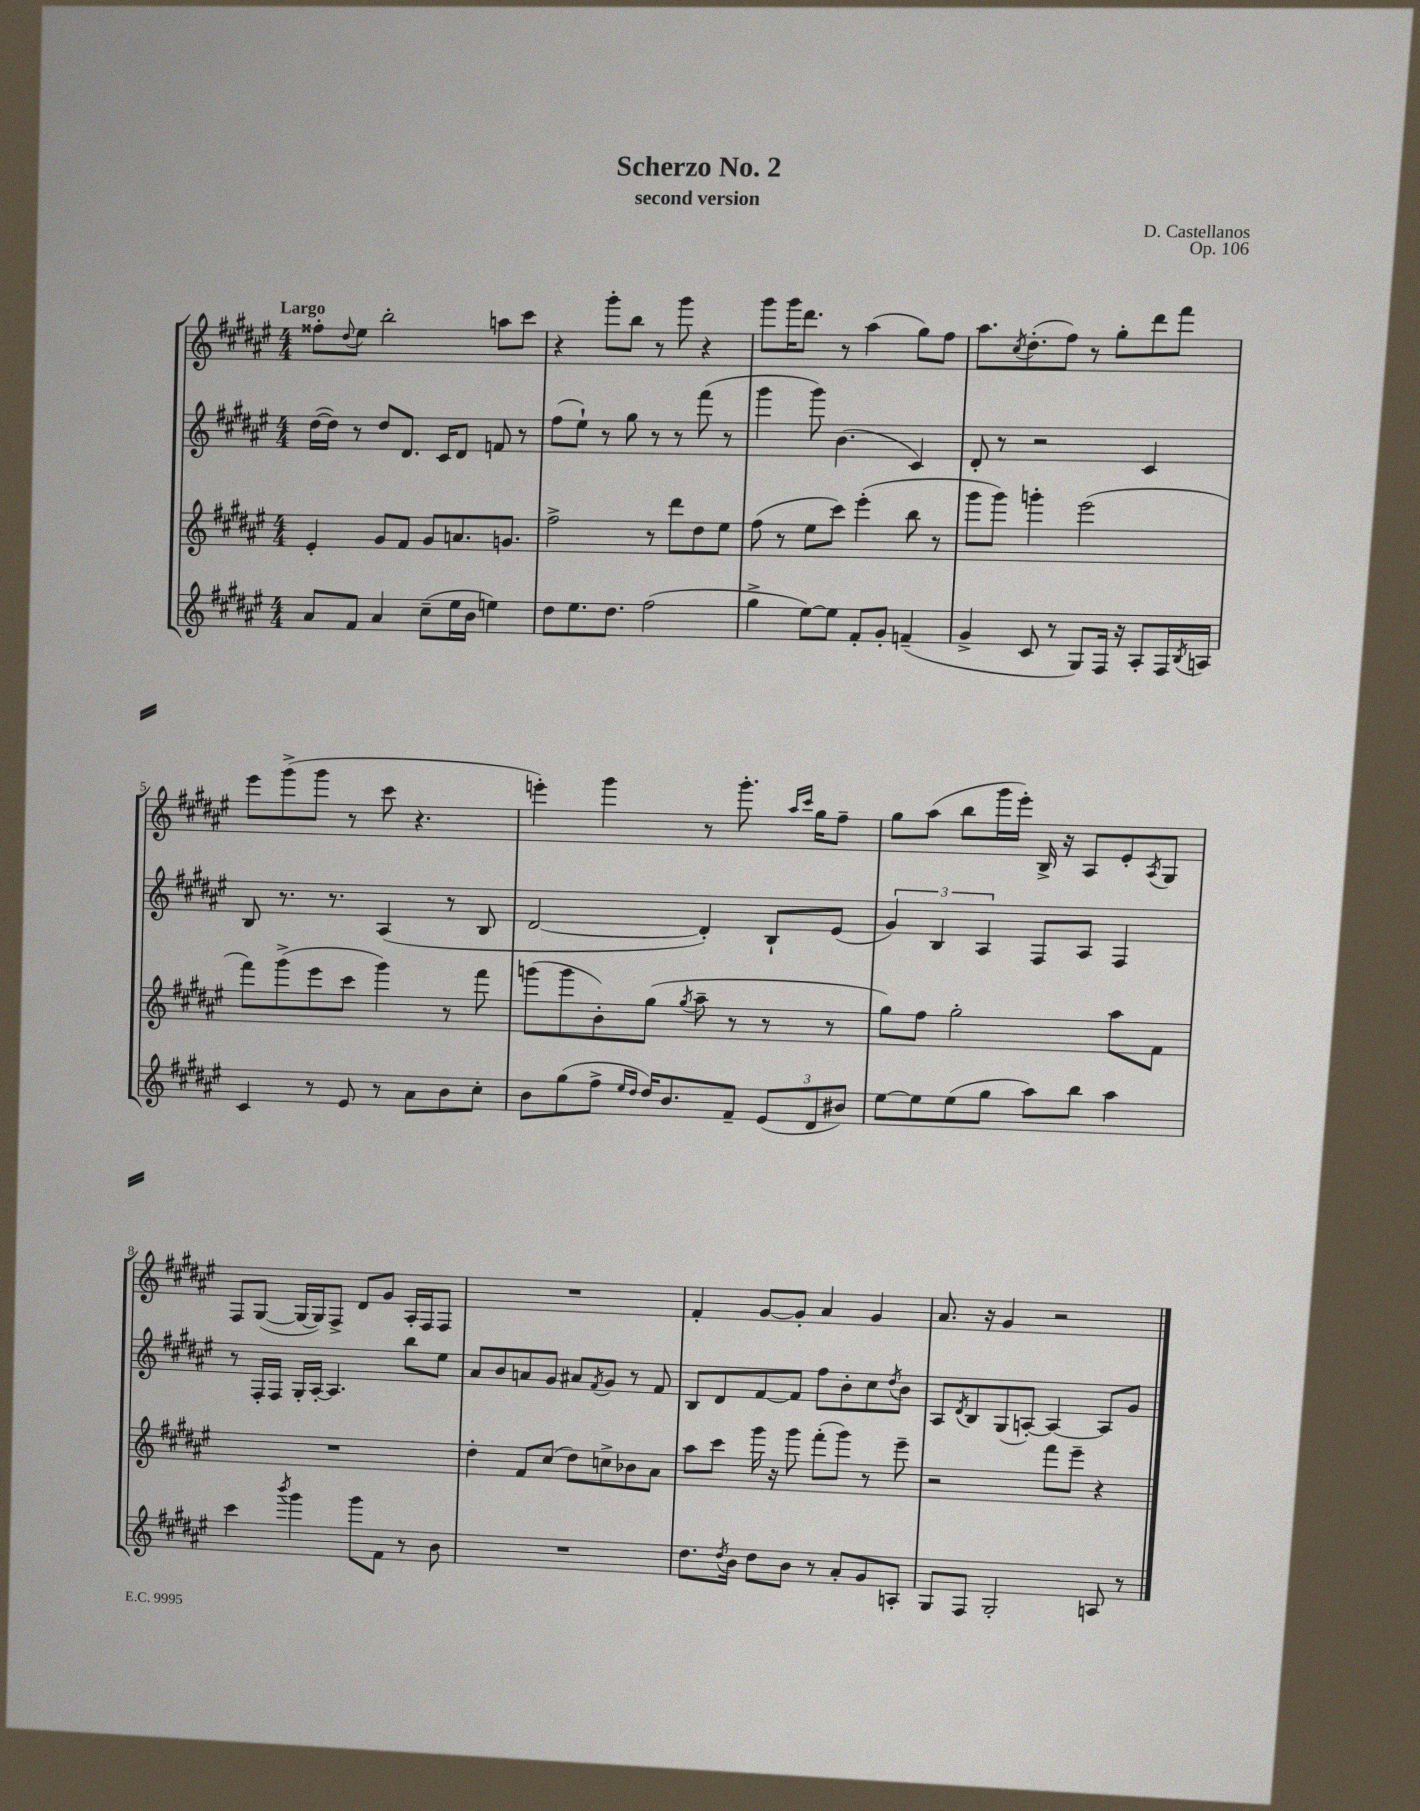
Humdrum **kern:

**kern	**kern	**kern	**kern
*staff4	*staff3	*staff2	*staff1
*clefG2	*clefG2	*clefG2	*clefG2
*k[f#c#g#d#a#e#]	*k[f#c#g#d#a#e#]	*k[f#c#g#d#a#e#]	*k[f#c#g#d#a#e#]
*M4/4	*M4/4	*M4/4	*M4/4
8a#	4e#'	([16dd#	8ff##'
.	.	16dd#])	.
.	.	.	8qqdd#
8f#	.	8r	8ee#
4a#	8g#	8dd#	2bb'
.	8f#	8.d#	.
(8cc#~	8g#	.	.
.	.	16c#	.
16ee#	8.a	8d#	.
16b	.	.	.
4ee)	.	8f	8aa
.	8.g	.	.
.	.	8r	8ccc#
=	=	=	=
8dd#	2ff#^	(8ff#	4r
8.ee#	.	8ee#`)	.
.	.	8r	8ggg#'
8.dd#	.	.	.
.	.	8gg#	8bb
(2ff#	8r	8r	8r
.	8ddd#	8r	8ggg#
.	8dd#	(8fff#	4r
.	8ee#	8r	.
=	=	=	=
4gg#^	(8ff#	4ggg#	8ggg#
.	8r	.	16ggg#
.	.	.	8.ddd#
[8ee#)	8ee#	8ggg#)	.
8ee#]	8ccc#)	(4.b	8r
8f#'	(4eee#'	.	(4aa#
8g#'	.	.	.
(4f~	8bb	4c#)	8gg#)
.	8r	.	8ff#
=	=	=	=
4g#^	8ggg#	8d#'	8.aa#
.	8ggg#)	8r	.
.	.	.	8qcc#
.	.	.	(8.dd#'
8c#	4ggg'	2r	.
8r	.	.	8ff#)
8G#)	(2eee#	.	8r
16F#	.	.	8gg#'
16r	.	.	.
8A#'	.	4c#	8ddd#
16F#	.	.	8fff#
8qB	.	.	.
16A	.	.	.
=	=	=	=
4c#	8fff#)	8B	8eee#
.	(8ggg#^	8.r	(8ggg#^
8r	8eee#	.	8ggg#
.	.	8.r	.
8e#	8ccc#	.	8r
8r	4ggg#)	(4A#	8ccc#
8a#	.	.	4.r
8b	8r	8r	.
8cc#'	8fff#	8B	.
=	=	=	=
8b	(8ggg	[2d#	4eee')
(8gg#	8ggg	.	.
8ff#^	8b')	.	4ggg#
16qqee#	.	.	.
16qqdd#	.	.	.
16dd#)	(8gg#	.	.
8.b	.	.	.
.	8qgg#	.	.
.	8aa#~	4d#'])	8r
8f#~	8r	.	8.ggg#'
(12e#	8r	8B`	.
.	.	.	16qqaa#
.	.	.	16qqccc#
.	.	.	16gg#
12d#	.	.	.
.	8r	(8e#	8ff#~
12b#)	.	.	.
=	=	=	=
[8ee#	8gg#)	6g#)	8gg#
8ee#]	8ff#	.	(8aa#
.	.	6B	.
(8ee#	2gg#'	.	8bb
.	.	6A#	.
8gg#	.	.	16ggg#
.	.	.	16eee#')
8aa#)	.	8F#	16B^
.	.	.	16r
8bb	.	8A#	8A#
4aa#	8aa#	4F#	8e#'
.	.	.	8qA#
.	8f#	.	8G#
=	=	=	=
4ccc#	1r	8r	8F#
.	.	16F#'	([8G#
.	.	16F#	.
8qbbb	.	.	.
4ggg#	.	16G#'	16G#_
.	.	[16A#'	16G#])
.	.	4.A#]	8F#^
8ggg#	.	.	8d#
8f#	.	.	8g#
8r	.	8bb	16A#'
.	.	.	16F#
8b	.	8ee#	8F#
=	=	=	=
1r	4dd#'	8a#	1r
.	.	8b	.
.	8f#	8a	.
.	(8cc#	8g#	.
.	8dd#)	8a#	.
.	.	8qf#	.
.	8cc^	8g#	.
.	8b-	8r	.
.	8a#	8f#	.
=	=	=	=
8.dd#	8aa#	8B	4f#'
.	8ccc#	8d#	.
8qdd#	.	.	.
16b	.	.	.
8dd#	16ggg#	[8f#	[8g#
.	16r	.	.
8b	8ggg#	8f#]	8g#']
8r	(8fff#'	8ff#	4a#
8a#'	8ggg#)	8b'	.
8g#	8r	8cc#	4g#
.	.	8qdd#	.
8A'	8eee#~	8b	.
=	=	=	=
8G#	2r	8A#	8.a#
.	.	8qd#	.
8F#	.	8B	.
.	.	.	16r
2G#'	.	(8G#	4g#
.	.	[8A')	.
.	8fff#	4A_	2r
.	8eee#~	.	.
8A	4r	8A]	.
8r	.	8g#	.
==	==	==	==
*-	*-	*-	*-
